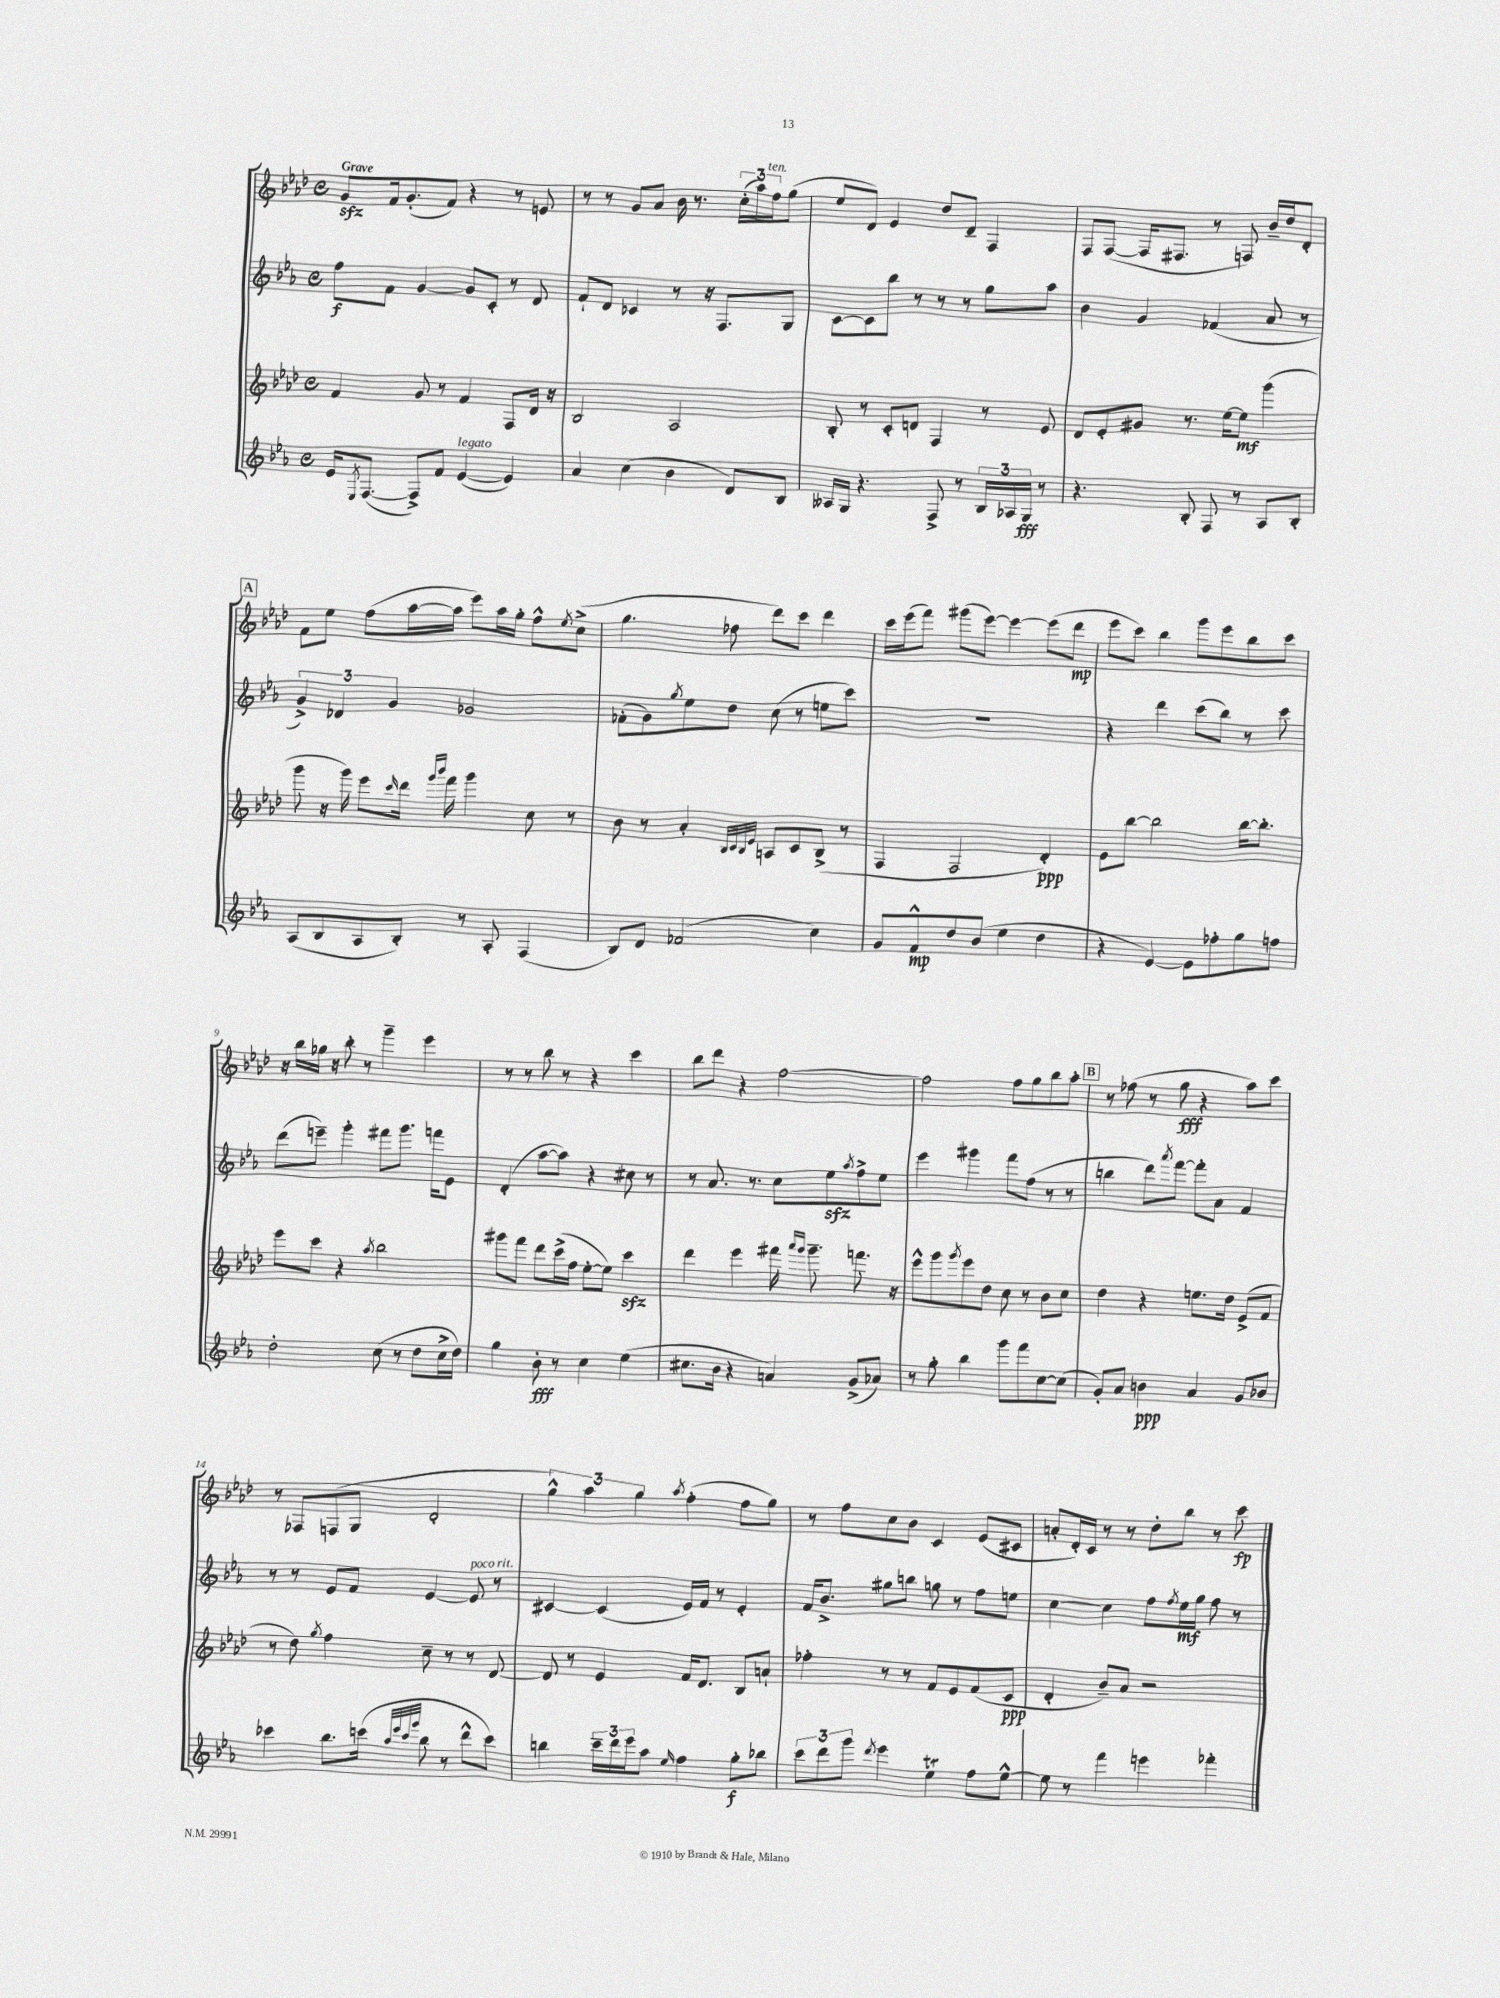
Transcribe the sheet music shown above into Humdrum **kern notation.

**kern	**kern	**kern	**kern
*staff4	*staff3	*staff2	*staff1
*clefG2	*clefG2	*clefG2	*clefG2
*k[b-e-a-]	*k[b-e-a-d-]	*k[b-e-a-]	*k[b-e-a-d-]
*M4/4	*M4/4	*M4/4	*M4/4
*met(c)	*met(c)	*met(c)	*met(c)
16e-	4f	8ff	8g
8qE-	.	.	.
([8.F	.	.	.
.	.	8f	16f
.	.	.	(8.g'
8F^])	8g	[4g	.
8f	8r	.	8f)
([4e-	4f	8g]	4r
.	.	8c'	.
4e-])	8F	8r	8r
.	16d-	8d	8e
.	16r	.	.
=	=	=	=
4a-	2B-	8f`	8r
.	.	8d	8r
(4cc	.	4c-	8g
.	.	.	8a-
4b-	2A-	8r	16b-
.	.	.	8.r
.	.	16r	.
.	.	8.F	.
8d)	.	.	(24cc'
.	.	.	24aa-)
.	.	.	24ff
8B-	.	8G	(8gg
=	=	=	=
16A--	8B-'	[8c	8ee-
16G	.	.	.
4.r	8r	8c]	8d-)
.	8c'	8bb-	4e-
.	8d	8r	.
8F^	4F	8r	8dd-
8r	.	8r	8d-~
24B-	8r	8gg	4F
24A-	.	.	.
24G	.	.	.
8r	8e-	8aa-	.
=	=	=	=
4.r	8d-	4b-	8F
.	8e-'	.	([8F
.	8g#	4g	16F]
.	.	.	8.F#
8B-'	8.r	.	.
8F	.	(4f-	8r
.	[16ee-	.	.
8r	8ee-]	.	8F)
8A-	(4ggg	8a-	16b-~
.	.	.	16dd-
8B-'	.	8r	8d-'
=	=	=	=
(8A-	8ggg	6g^)	8f
8B-	16r	.	8ee-
.	.	6d-	.
.	16ggg)	.	.
8A-	8eee-	.	(8ff
.	.	6g	.
.	16qqccc	.	.
8B-')	16ddd-	.	[16aa-
.	16qqggg	.	.
.	16qqbbb-	.	.
.	16fff	.	16aa-]
8r	4ggg	2g-	8eee-)
8A-'	.	.	16aa-
.	.	.	16gg'
(4F	8cc	.	8ff^^
.	.	.	8qee-
.	8r	.	(8cc^
=	=	=	=
8B-)	8b-	(8f-'	4.gg
8d	8r	8g)	.
.	.	8qgg	.
(2f-	4a-'	8ee-	.
.	.	8dd	8ff-
.	32qqB-	.	.
.	32qqc	.	.
.	32qqB-	.	.
.	32qqe-	.	.
.	8A	(8cc	8ddd-)
.	8c	8r	8ccc
4cc)	(8B-^	8ee	4ddd-
.	8r	8ccc)	.
=	=	=	=
8g	4F	1r	16ccc
.	.	.	(16eee-
8f^^	.	.	8fff)
8dd	2F	.	(8ggg#
(8b-	.	.	[8eee-)
4ee-	.	.	4eee-_
4dd	4d-')	.	(8eee-]
.	.	.	8ddd-
=	=	=	=
4r	8e-	4r	8eee-
.	[8bb-	.	8ccc)
[4e-)	2bb-]	4ddd	4bb-
8e-]	.	(8ccc	8ggg
8ff-'	.	8bb-)	8eee-
8gg	[16bb-	8r	8bb-
.	8.bb-']	.	.
8ff	.	8ccc	8ccc
=	=	=	=
2dd'	8eee-	(8ddd	16r
.	.	.	16bb-
.	8ccc	8eee~)	16gg-
.	.	.	16r
.	4r	4ggg'	8bb-'
.	.	.	8r
.	8qaa-	.	.
(8cc	2bb-	8fff#	4ggg~
8r	.	8.ggg	.
8dd	.	.	4eee-
.	.	16fff	.
16cc^	.	8e-	.
16dd)	.	.	.
=	=	=	=
4gg	8ggg#	(4d'	8r
.	8fff	.	8r
8b-'	8ddd-	[8aa-	8bb-
8r	(16ccc^	8aa-])	8r
.	16ff	.	.
4cc	[8ee-'	4r	4r
.	8ee-])	.	.
(4ee-	4ccc	8cc#	4ccc
.	.	8r	.
=	=	=	=
8.cc#	4ddd-	8r	8bb-
.	.	8.a-	8ddd-
16b-	.	.	.
4r	4eee-	.	4r
.	.	8.r	.
4a)	16fff#	8cc	[2ff
.	16qqaaa-	.	.
.	16qqggg	.	.
.	8.ggg~	.	.
.	.	8ee-	.
.	.	8qaa-	.
(8g^	8.fff	8ff^	.
8a-)	.	8ee-	.
.	16r	.	.
=	=	=	=
8r	8eee-^^	4eee-	2ff]
8gg'	8ggg	.	.
.	8qggg	.	.
4bb-	8eee-	4ggg#	.
.	8dd-	.	.
8ggg	8cc	8fff	8ff
8fff	8r	(8ff	8gg
[8cc	8b-	8r	8bb-
(8cc]	8cc	8r	8aa-'
=	=	=	=
8g')	4dd-	4bb	8r
8a-	.	.	(8ff-
4b	4r	8ddd)	8r
.	.	8qaaa-	.
.	.	[8fff	8gg
4a-	8.ee	8fff']	4r
.	.	8a-	.
.	16dd-	.	.
8g	(8e-^	4f	8aa-)
8b-	8f	.	8ccc
=	=	=	=
4ccc-	8r	8r	8r
.	8dd-)	8r	8F-
.	8qgg	.	.
8.bb-	4ff	8e-	(8F
.	.	8f	8G
(16ccc	.	.	.
32qqaa-	.	.	.
32qqeee-	.	.	.
32qqccc	.	.	.
32qqggg	.	.	.
8bb-	8cc~	[4e-	2d-'
8r	8r	.	.
8ddd^^	8r	8e-]	.
8ccc)	[8d-	8r	.
=	=	=	=
4bb	8d-]	[4c#	6gg^^)
.	8r	.	.
.	.	.	6aa-
24ccc~	4e-	(4c#]	.
24ddd	.	.	.
24eee-	.	.	6gg
8aa-	.	.	.
16qqee-	.	.	8qaa-
4ff	16f	16e-)	(4ff'
.	8.d-	16f	.
.	.	8r	.
8gg'	8B-	4e-'	8ff
8bb-	8a`	.	8gg)
=	=	=	=
12ccc	4ff-'	16f	8r
.	.	8.b-^	.
12ddd	.	.	.
.	.	.	8ff
12ggg	.	.	.
8qddd	.	.	.
4eee-	8r	8gg#	8cc
.	8r	8bb	8b-
4ee-	8f	8gg	4c
.	8e-	8r	.
8ff	(8f	8ff	(8e-
[8ee-^^	8c	8ee	8c#
=	=	=	=
8ee-]	4d-'	[4cc	8a'
8r	.	.	16d-')
.	.	.	16c
4fff	8b-~)	4cc]	8r
.	8a-	.	8r
4eee	2r	8ff	8dd-'
.	.	8qff	.
.	.	16ee-	8bb-
.	.	16gg	.
4fff-'	.	8ff	8r
.	.	8r	8ccc
==	==	==	==
*-	*-	*-	*-
